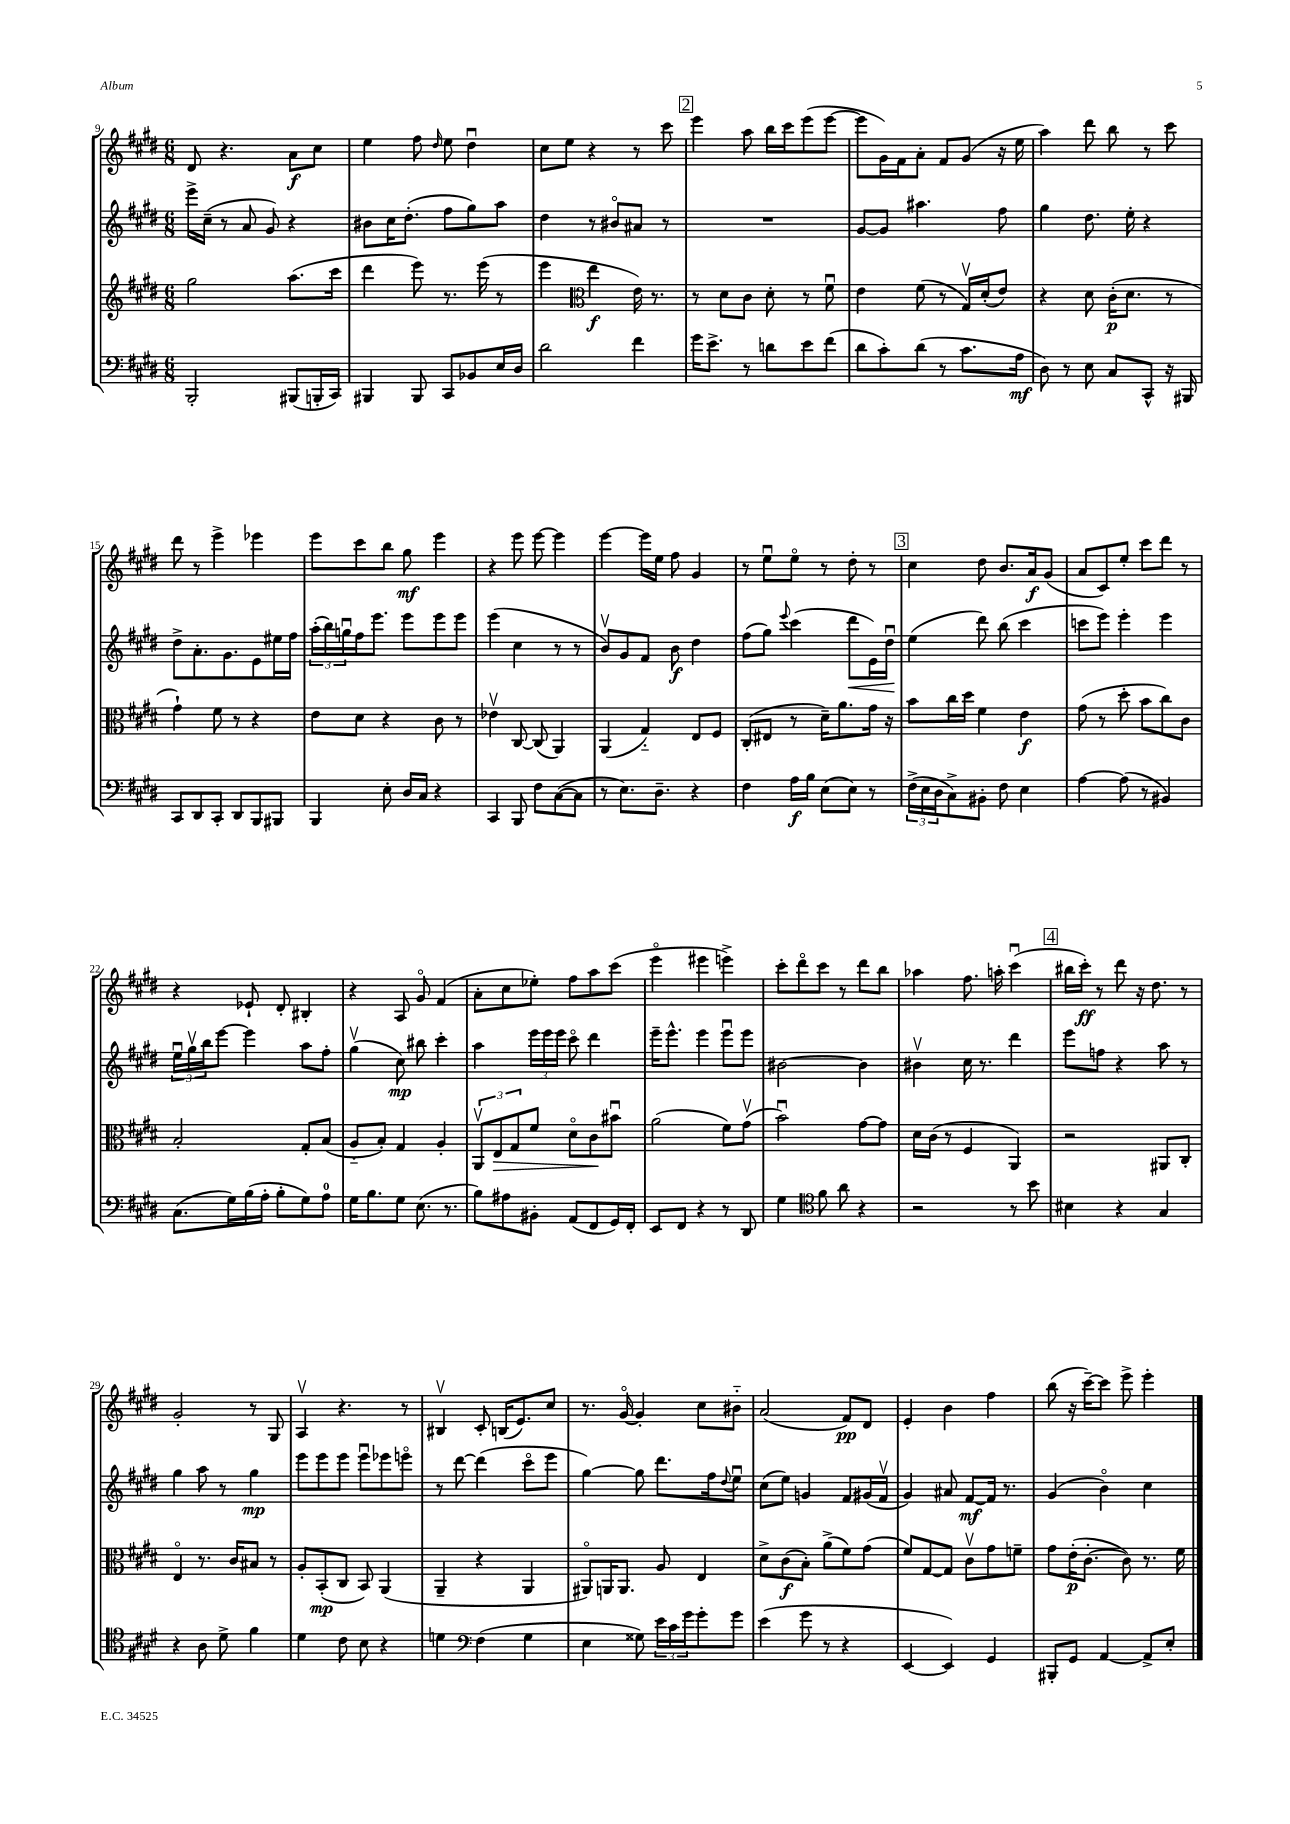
<<
\new StaffGroup <<
\new Staff = "s0" {
    \clef treble \key e \major \numericTimeSignature \time 6/8
    dis'8 r4. a'8\f cis''8 |
    e''4 fis''8 \grace { dis''16 } e''8 dis''4\downbow |
    cis''8 e''8 r4 r8 cis'''8 |
    \mark \markup { \box "2" } e'''4 a''8 b''16 cis'''16 e'''8( e'''8~ |
    e'''8 gis'16) fis'16 a'8-. fis'8 gis'8( r16 e''16 |
    a''4) dis'''8 b''8 r8 cis'''8 |
    dis'''8 r8 e'''4-> ees'''4 |
    e'''8 cis'''8 b''8 gis''8\mf e'''4 |
    r4 e'''8 e'''8~ e'''4 |
    e'''4~ e'''16 e''16 fis''8 gis'4 |
    r8 e''8\downbow e''8\flageolet r8 dis''8-. r8 |
    \mark \markup { \box "3" } cis''4 dis''8 b'8. a'16\f gis'8( |
    a'8 cis'8) e''8-. cis'''8 dis'''8 r8 |
    r4 ees'8-! dis'8-. bis4-. |
    r4 a8 gis'8\flageolet fis'4( |
    a'8-. cis''8 ees''8-.) fis''8 a''8 cis'''8( |
    e'''4\flageolet eis'''4 e'''4->) |
    cis'''8-. dis'''8\flageolet cis'''8 r8 dis'''8 b''8 |
    aes''4 fis''8. a''16-. cis'''4\downbow( |
    \mark \markup { \box "4" } bis''16 cis'''16-.\ff) r8 dis'''8 r16 dis''8. r8 |
    gis'2-. r8 gis8 |
    a4\upbow r4. r8 |
    bis4\upbow cis'8-. b16( e'8.) cis''8 |
    r8. gis'16~\flageolet gis'4-. cis''8 bis'8-_ |
    a'2( fis'8\pp) dis'8 |
    e'4-. b'4 fis''4 |
    b''8( r16 cis'''16~--) cis'''8 e'''8-> e'''4-. \bar "|." |
}
\new Staff = "s1" {
    \clef treble \key e \major \numericTimeSignature \time 6/8
    e'''16-> cis''16--( r8 a'8 gis'8) r4 |
    bis'8 cis''16 dis''8.-.( fis''8 gis''8) a''8 |
    dis''4 r8 bis'8\flageolet ais'8 r8 |
    \mark \markup { \box "2" } R2. |
    gis'8~ gis'8 ais''4. fis''8 |
    gis''4 dis''8. e''16-. r4 |
    dis''8-> a'8.-. gis'8. e'8 eis''16 fis''16 |
    \tuplet 3/2 { a''16-.( b''16) g''16\downbow } fis''16 e'''8. e'''8 e'''8 e'''8 |
    e'''4( cis''4 r8 r8 |
    b'8\upbow) gis'8 fis'8 b'8\f dis''4 |
    fis''8( gis''8) \appoggiatura { e'''8 } cis'''4( dis'''8\< e'16) dis''16\downbow\! |
    \mark \markup { \box "3" } e''4( dis'''8) b''8( cis'''4 |
    c'''8 e'''8) e'''4-. e'''4 |
    \tuplet 3/2 { e''16\downbow gis''16\upbow b''16 } e'''8~ e'''4 a''8 fis''8-. |
    gis''4\upbow( cis''8\mp) bis''8 cis'''4-. |
    a''4 \tuplet 3/2 { e'''16 e'''16 e'''16 } cis'''8\flageolet dis'''4 |
    e'''16-- e'''8.-^ e'''4 e'''8\downbow e'''8 |
    bis'2~ bis'4 |
    bis'4\upbow cis''16 r8. dis'''4 |
    \mark \markup { \box "4" } e'''8 f''8 r4 a''8 r8 |
    gis''4 a''8 r8 gis''4\mp |
    e'''8 e'''8 e'''8 e'''8\downbow ees'''8 e'''8\flageolet |
    r8 dis'''8~ dis'''4( cis'''8\flageolet e'''8 |
    gis''4~) gis''8 dis'''8. fis''16 \appoggiatura { dis''8 } e''8\downbow |
    cis''8( e''8) g'4 fis'8 gis'16( fis'16\upbow |
    gis'4) ais'8 fis'8~\mf fis'16 r8. |
    gis'4( b'4\flageolet) cis''4 \bar "|." |
}
\new Staff = "s2" {
    \clef treble \key e \major \numericTimeSignature \time 6/8
    gis''2 a''8.( cis'''16 |
    dis'''4 e'''8) r8. e'''16( r8 |
    e'''4 \clef alto e''4\f e'16) r8. |
    \mark \markup { \box "2" } r8 dis'8 cis'8 dis'8-. r8 fis'8\downbow |
    e'4 fis'8( r8 gis16\upbow) dis'16-.( e'8) |
    r4 dis'8 cis'16-.\p( dis'8. r8 |
    gis'4-!) fis'8 r8 r4 |
    e'8 dis'8 r4 cis'8 r8 |
    ees'4\upbow cis8~ cis8( a,4) |
    a,4( gis4-_) e8 fis8 |
    cis8-.( eis8 r8 dis'16--) a'8. gis'16 r16 |
    \mark \markup { \box "3" } b'8 cis''16 dis''16 fis'4 e'4\f |
    gis'8( r8 dis''8-. b'8 cis''8) cis'8 |
    b2-. gis8-. b8( |
    a8-_ b8-.) gis4 a4-. |
    \tuplet 3/2 { a,8\upbow e8\> gis8 } fis'8 dis'8\flageolet cis'8\! bis'8\downbow |
    a'2( fis'8) gis'8\upbow( |
    b'2\downbow) gis'8~ gis'8 |
    dis'16 cis'16( r8 fis4 a,4) |
    \mark \markup { \box "4" } r2 ais,8 cis8-. |
    e4\flageolet r8. cis'16 bis8 r8 |
    a8-. b,8-.\mp( cis8 b,8) a,4( |
    a,4-- r4 a,4 |
    ais,8\flageolet) a,16 a,8. a8 e4 |
    dis'8-> cis'8\f( b8-.) a'8->( fis'8) gis'8( |
    fis'8) gis8~ gis8 cis'8\upbow gis'8 f'8-- |
    gis'8 e'16-.\p( cis'8.~-. cis'8) r8. fis'16 \bar "|." |
}
\new Staff = "s3" {
    \clef bass \key e \major \numericTimeSignature \time 6/8
    b,,2-. bis,,8( b,,16-. cis,16) |
    bis,,4 bis,,8 cis,8 bes,8 e16 dis16 |
    dis'2 fis'4 |
    \mark \markup { \box "2" } gis'16 e'8.-> r8 d'8 e'8 fis'8( |
    dis'8 cis'8-.) dis'8( r8 cis'8. a16\mf |
    dis8) r8 e8 cis8 cis,8-^ r16 bis,,16 |
    cis,8 dis,8 cis,8-. dis,8 b,,8 bis,,8 |
    b,,4 e8-. dis16 cis16 r4 |
    cis,4 b,,8 fis8 cis8~( cis8 |
    r8 e8.) dis8.-- r4 |
    fis4 a16\f b16 e8( e8) r8 |
    \mark \markup { \box "3" } \tuplet 3/2 { fis16->( e16 dis16 } cis8->) bis,8-. fis8 e4 |
    a4~ a8( r8 bis,4) |
    cis8.( gis16) b16( a16-. b8-. gis8) a8-0 |
    gis16 b8. gis8 e8.( r8. |
    b8) ais8 bis,8-. a,8( fis,8 gis,16) fis,16-. |
    e,8 fis,8 r4 r8 dis,8 |
    gis4 \clef tenor fis'8 a'8 r4 |
    r2 r8 b'8 |
    \mark \markup { \box "4" } bis4 r4 gis4 |
    r4 a8 dis'8-> fis'4 |
    dis'4 cis'8 b8 r4 |
    d'4 \clef bass fis4( gis4 |
    e4 gisis8) \tuplet 3/2 { e'16 cis'16 gis'16 } gis'8-. gis'8 |
    e'4( gis'8 r8 r4 |
    e,4~ e,4) gis,4 |
    bis,,8-. gis,8 a,4~ a,8-> e8-. \bar "|." |
}
>>
>>
\layout { \context { \Score currentBarNumber = #9 } }
